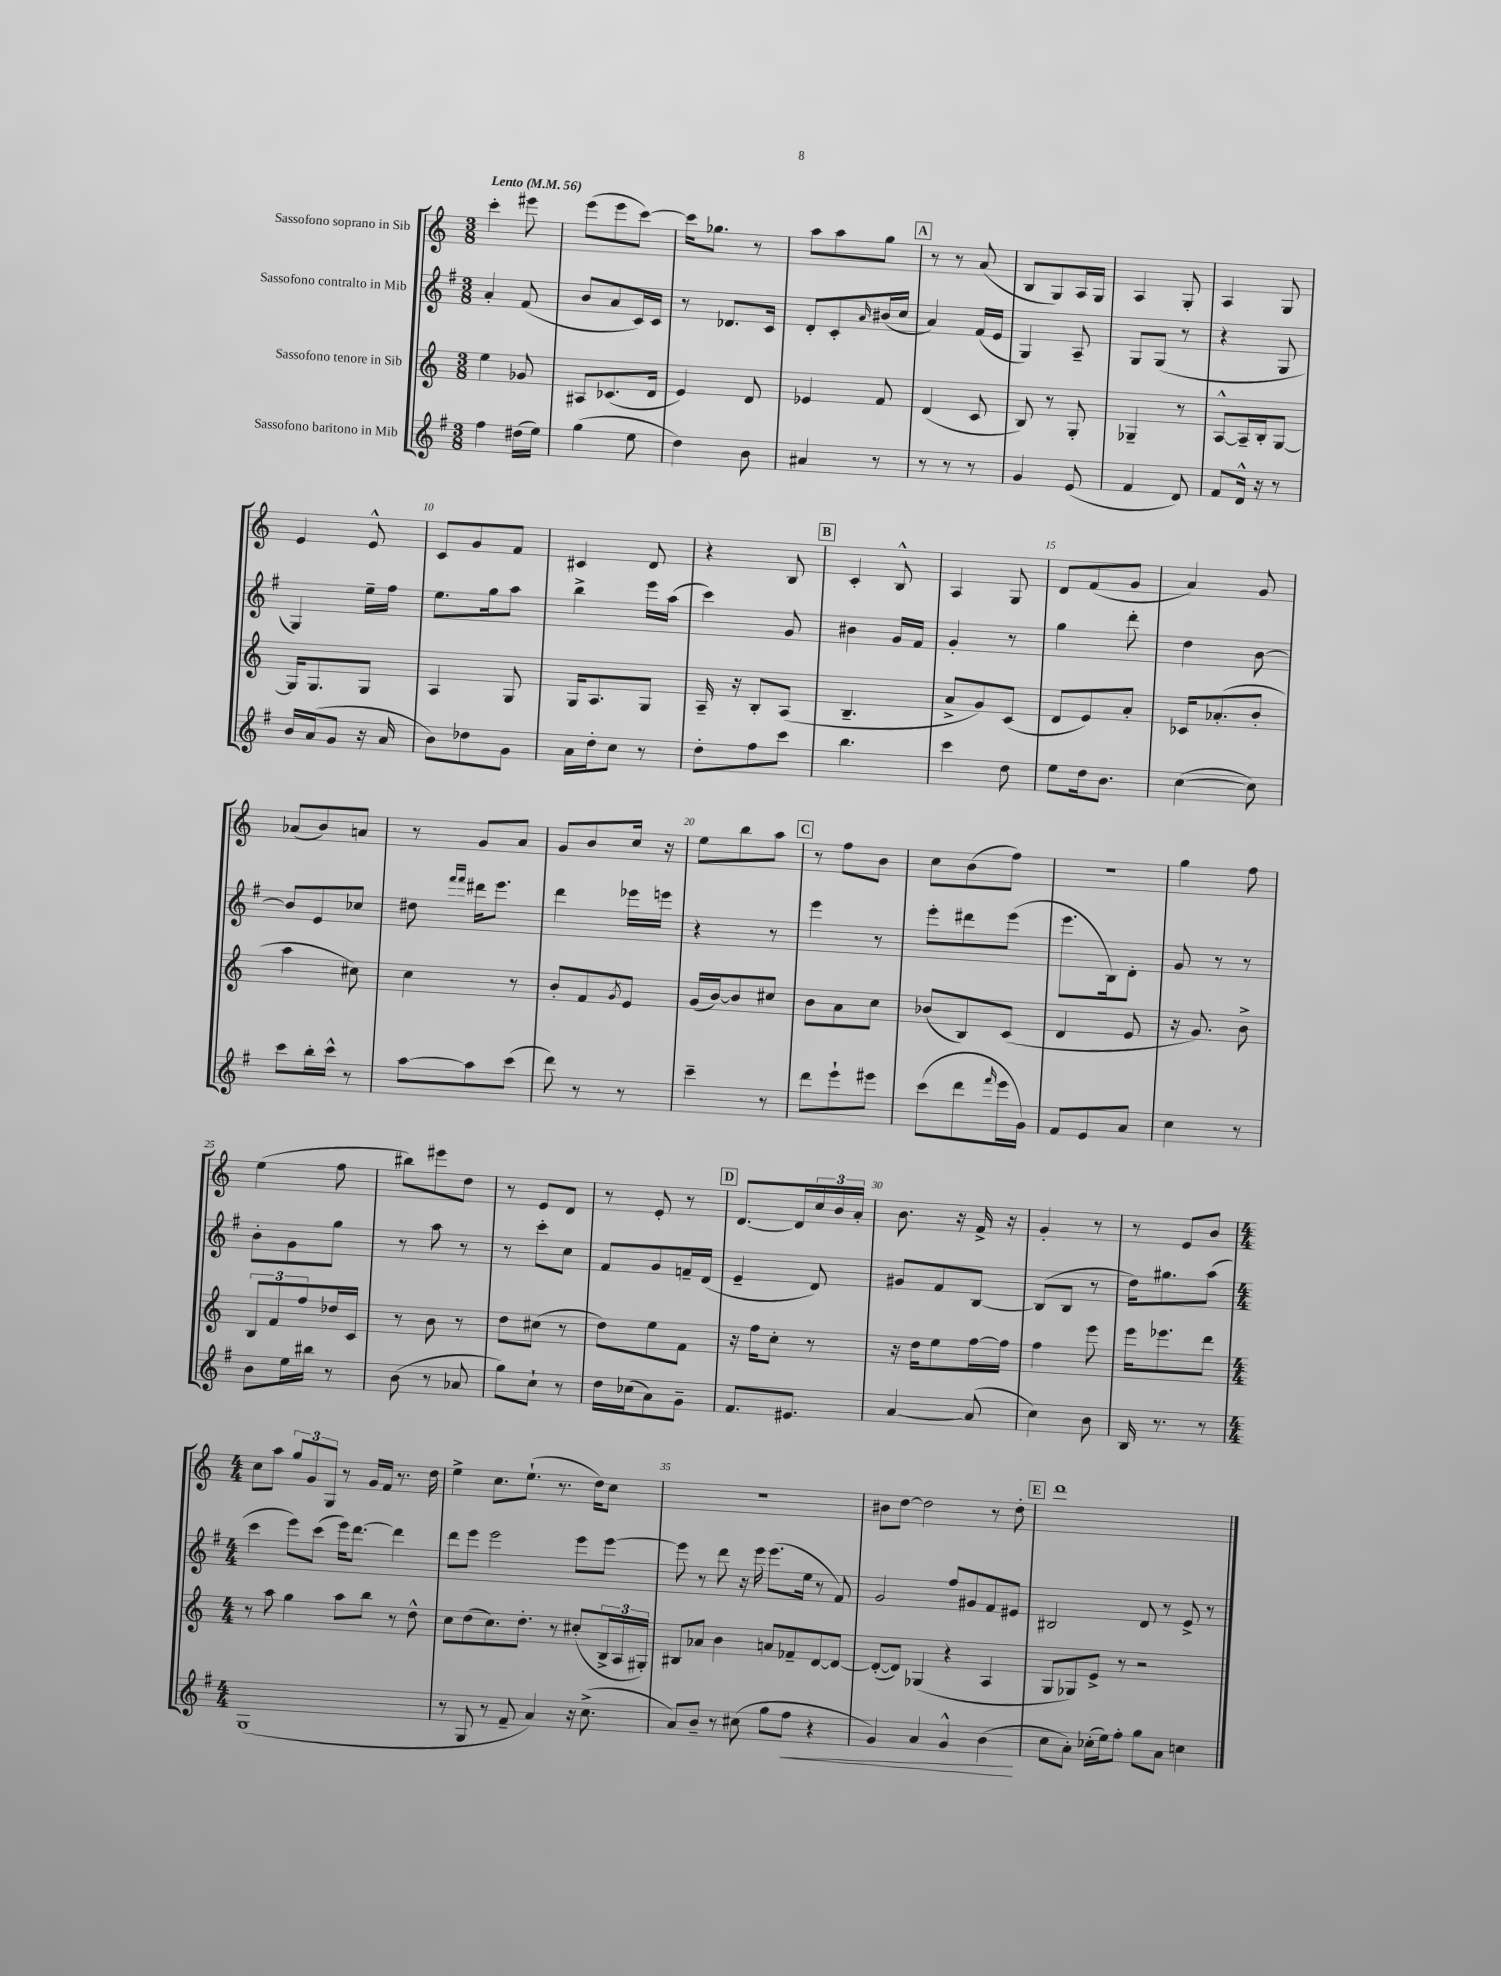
<<
\new StaffGroup <<
\new Staff = "s0" \with { instrumentName = "Sassofono soprano in Sib" } {
    \clef treble \key c \major \numericTimeSignature \time 3/8 \tempo "Lento" 4 = 56
    c'''4-. eis'''8 |
    e'''8( e'''8 c'''8~) |
    c'''16 ges''8. r8 |
    a''8 a''8 g''8 |
    \mark \markup { \box "A" } r8 r8 a'8( |
    b8 g8) a16 g16 |
    a4 g8-. |
    a4 g8 |
    e'4 e'8-^ |
    c'8 g'8 f'8 |
    cis'4 d'8 |
    r4 b8 |
    \mark \markup { \box "B" } c'4-. b8-^ |
    a4 g8 |
    d'8 f'8( g'8 |
    a'4) g'8 |
    aes'8( b'8) a'8 |
    r8 g'8 a'8 |
    g'8 b'8 c''16 r16 |
    e''8 b''8 a''8 |
    \mark \markup { \box "C" } r8 f''8 b'8 |
    c''8 b'8( f''8) |
    R4. |
    g''4 f''8 |
    e''4( f''8 |
    bis''8) eis'''8 d''8 |
    r8 e'8 d'8 |
    r8 e'8-. r8 |
    \mark \markup { \box "D" } d'8.~ d'16 \tuplet 3/2 { c''16 b'16 a'16-. } |
    b'8. r16 f'16-> r16 |
    g'4-. r8 |
    r8 e'8 b'8 |
    \numericTimeSignature \time 4/4 c''8 a''8 \tuplet 3/2 { g''8 g'8 g8 } r8 g'16 f'16 r8. d''16 |
    e''4-> c''8. e''8.-!( r8. d''16) c''8 |
    R1 |
    bis'8 d''8~ d''2 r8 d''8-. |
    \mark \markup { \box "E" } d'''1 \bar "|." |
}
\new Staff = "s1" \with { instrumentName = "Sassofono contralto in Mib" } {
    \clef treble \key g \major \numericTimeSignature \time 3/8
    a'4-. fis'8( |
    b'8 a'8 c'16) c'16 |
    r8 des'8. c'16 |
    d'8-. c'8-. \grace { a'16 } bis'16( c''16 |
    \mark \markup { \box "A" } a'4) fis'16( e'16 |
    g4) a8-- |
    g8 g8( r8 |
    r4 g8 |
    g4) e''16-- fis''16 |
    e''8. g''16 a''8 |
    b''4-> e'''16 a''16( |
    c'''4) g'8 |
    \mark \markup { \box "B" } bis'4 g'16 fis'16 |
    g'4-. r8 |
    g''4 d'''8-. |
    d''4 b'8~ |
    b'8 e'8 ces''8 |
    dis''8 \grace { fis'''16 fis'''16 } dis'''16 e'''8. |
    d'''4 ees'''16 e'''16 |
    r4 r8 |
    \mark \markup { \box "C" } e'''4 r8 |
    e'''8-. dis'''8 e'''8( |
    e'''8. b16) d'8-. |
    g'8 r8 r8 |
    b'8-. g'8 g''8 |
    r8 a''8 r8 |
    r8 c'''8-. c''8 |
    fis'8 g'8 f'16-- d'16( |
    \mark \markup { \box "D" } e'4-- d'8) |
    gis'8 fis'8 b8~ |
    b8( b8 r8 |
    d''16) gis''8. a''8( |
    \numericTimeSignature \time 4/4 c'''4 e'''8) c'''8( e'''16) d'''8.~ d'''4 |
    d'''8 e'''8 e'''2 e'''8 e'''8~ |
    e'''8 r8 d'''8 r16 e'''16 e'''8.( e''16 r8 fis'8) |
    g'2 fis''8 gis'8 fis'8 eis'8 |
    \mark \markup { \box "E" } bis2 d'8 r8 e'8-> r8 \bar "|." |
}
\new Staff = "s2" \with { instrumentName = "Sassofono tenore in Sib" } {
    \clef treble \key c \major \numericTimeSignature \time 3/8
    e''4 ges'8 |
    ais8 ces'8.( d'16 |
    e'4) d'8 |
    ees'4 f'8 |
    \mark \markup { \box "A" } d'4( c'8 |
    b8) r8 g8-. |
    ges4-- r8 |
    a8~-^ a16-- b16-. g8~ |
    g16 g8. g8 |
    a4 g8 |
    g16 a8. g8 |
    a16-- r16 b8-. a8( |
    \mark \markup { \box "B" } b4.-- |
    a'8-> g'8) c'8( |
    d'8 e'8) a'8-. |
    ces'16 aes'8.-.( b'8-. |
    a''4 cis''8) |
    c''4 r8 |
    b'8-. f'8 \acciaccatura { g'8 } e'8 |
    g'16( b'16~) b'8 cis''8 |
    \mark \markup { \box "C" } b'8 a'8 c''8 |
    bes'8( b8) c'8( |
    d'4 e'8 |
    r16 g'8.) b'8-> |
    \tuplet 3/2 { b8 f'8 f''8 } des''16 c'16 |
    r8 b'8 r8 |
    d''8 cis''8( r8 |
    d''8) e''8 f'8 |
    \mark \markup { \box "D" } r16 f''16 c''8-. r8 |
    r16 d''16 e''8 f''16~ f''16 |
    f''4 e'''8 |
    e'''16 ees'''8. d'''8 |
    \numericTimeSignature \time 4/4 r8 a''8 g''4 a''8 b''8 r8 d''8-^ |
    c''8 d''8( c''8.) d''8.-. r8 cis''8-.( \tuplet 3/2 { b16-> a16 gis16-.) } |
    bis8 aes'8 b'4 a'8 fes'8-- d'8~ d'8~ |
    d'8~-.( d'8) ges4( r4 a4 |
    \mark \markup { \box "E" } g8 ges8) e'8-> r8 r2 \bar "|." |
}
\new Staff = "s3" \with { instrumentName = "Sassofono baritono in Mib" } {
    \clef treble \key g \major \numericTimeSignature \time 3/8
    fis''4 dis''16( e''16) |
    g''4( e''8 |
    d''4) b'8 |
    ais'4 r8 |
    \mark \markup { \box "A" } r8 r8 r8 |
    g'4 e'8( |
    fis'4 d'8) |
    fis'8 d'16-^ r16 r8 |
    b'16 a'16( g'8 r16 a'16 |
    b'8) des''8 g'8 |
    a'16 d''16-. c''8 r8 |
    d''8-. fis''8 c'''8 |
    \mark \markup { \box "B" } b''4. |
    c'''4 d''8 |
    e''8 d''16 b'8. |
    c''4~( c''8) |
    c'''8 b''16-. c'''16-^ r8 |
    a''8~ a''8 c'''8( |
    d'''8) r8 r8 |
    c'''4-- r8 |
    \mark \markup { \box "C" } d'''8 e'''8-! eis'''8 |
    c'''8( d'''8 \grace { fis'''16 } e'''16 g'16) |
    fis'8 e'8 a'8 |
    c''4 r8 |
    b'8 e''16 bis''16 r8 |
    b'8( r8 aes'8 |
    g''8) c''8-! r8 |
    d''16 ces''16( a'8) g'8-- |
    \mark \markup { \box "D" } fis'8. eis'8. |
    a'4~ a'8( |
    c''4) b'8 |
    b16 r8. r8 |
    \numericTimeSignature \time 4/4 g1( |
    r8 g8 r8 fis'8-- a'4) r16 c''8.->( |
    a'8) b'8-- r8 cis''8( g''8 fis''8\< r4 |
    g'4) a'4 g'4-^ b'4\!( |
    \mark \markup { \box "E" } c''8 a'8-.) ces''16-.( e''16) fis''8-. g''8 a'8 c''4 \bar "|." |
}
>>
>>
\layout { \context { \Score \override BarNumber.break-visibility = ##(#f #t #t) barNumberVisibility = #(every-nth-bar-number-visible 5) } }
